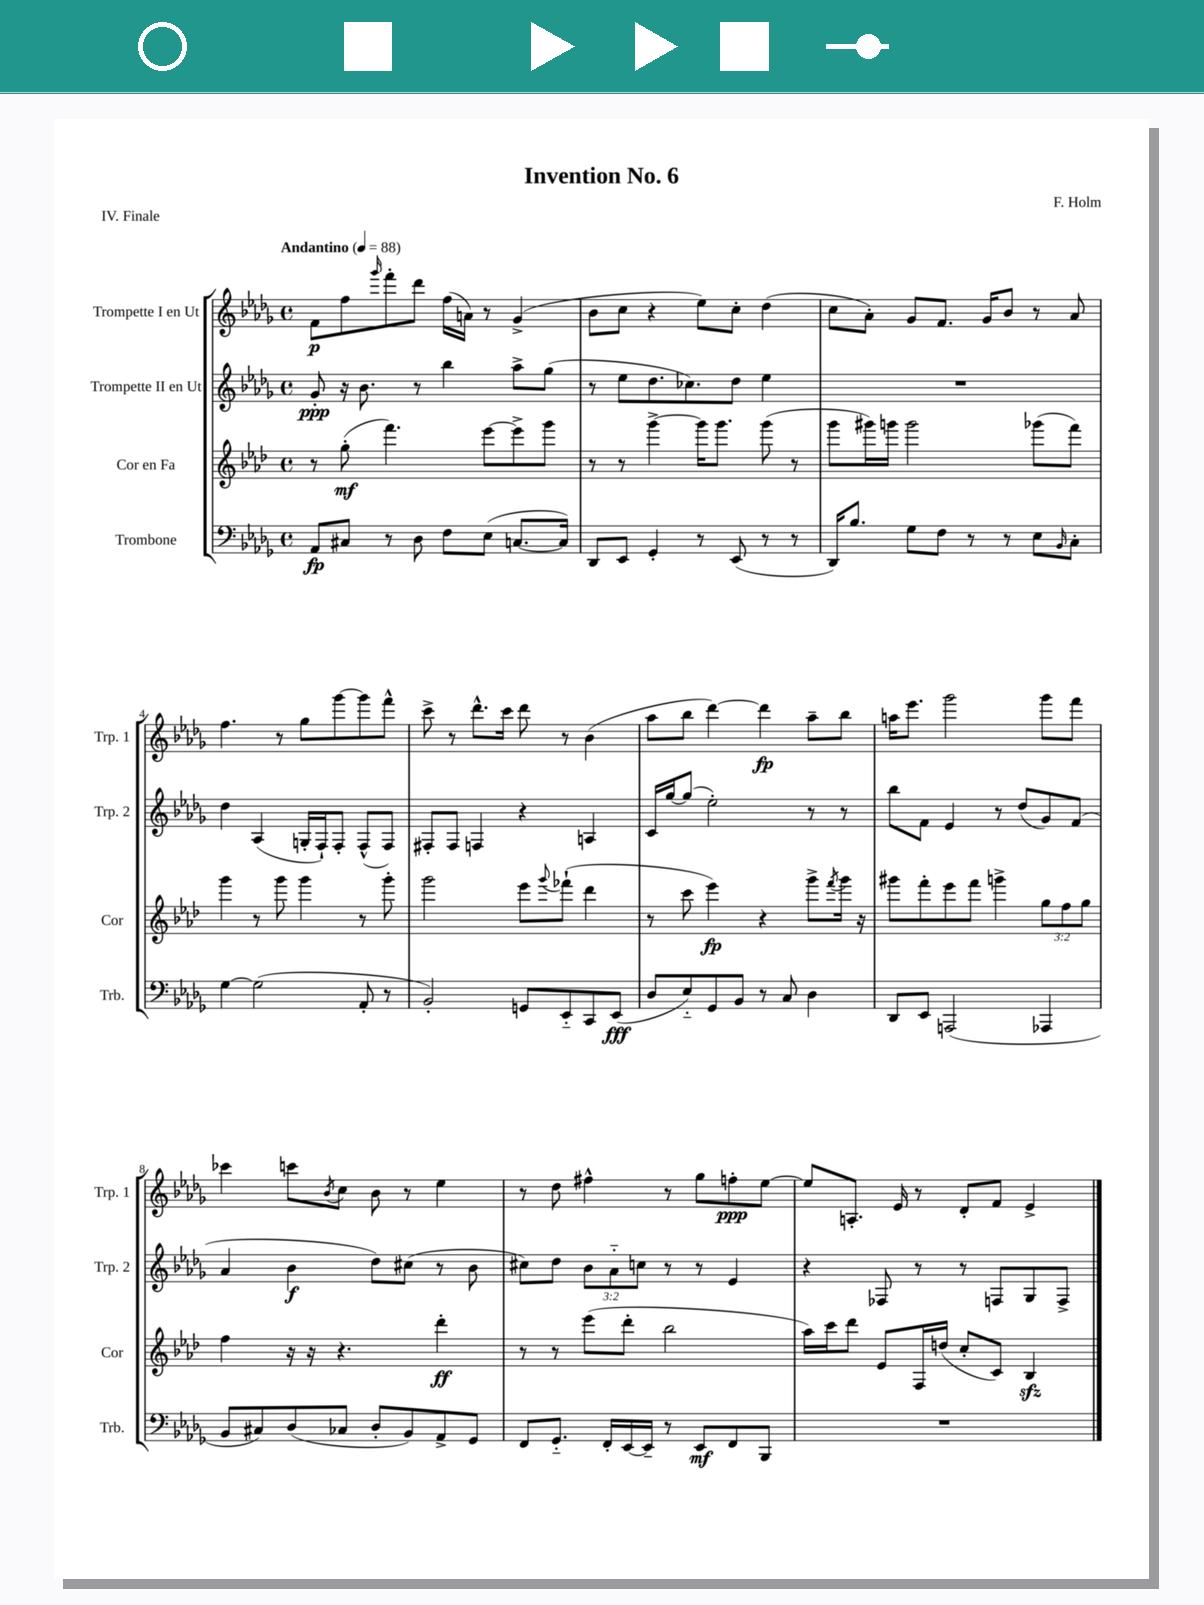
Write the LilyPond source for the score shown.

\header { title = "Invention No. 6" composer = "F. Holm" piece = "IV. Finale" }
<<
\new StaffGroup <<
\new Staff = "s0" \with { instrumentName = "Trompette I en Ut" shortInstrumentName = "Trp. 1" } {
    \clef treble \key des \major \defaultTimeSignature \time 4/4 \tempo "Andantino" 4 = 88
    f'8\p f''8 \grace { ges'''16 } f'''8-. des'''8 f''16( a'16) r8 ges'4->( |
    bes'8 c''8 r4 ees''8) c''8-. des''4( |
    c''8 aes'8-.) ges'8 f'8. ges'16 bes'8 r8 aes'8 |
    f''4. r8 ges''8 ges'''8~ ges'''8 f'''8-^ |
    c'''8-> r8 des'''8.-^ c'''16 des'''8 r8 bes'4( |
    aes''8 bes''8 des'''4~) des'''4\fp aes''8-- bes''8 |
    a''16 ees'''8. ges'''2 ges'''8 f'''8 |
    ces'''4 c'''8 \acciaccatura { bes'8 } c''8 bes'8 r8 ees''4 |
    r8 des''8 fis''4-^ r8 ges''8 f''8-.\ppp ees''8~ |
    ees''8 a8.-. ees'16 r8 des'8-. f'8 ees'4-> \bar "|." |
}
\new Staff = "s1" \with { instrumentName = "Trompette II en Ut" shortInstrumentName = "Trp. 2" } {
    \clef treble \key des \major \defaultTimeSignature \time 4/4 \override Staff.TupletNumber.text = #tuplet-number::calc-fraction-text
    ges'8-.\ppp r16 bes'8. r8 bes''4 aes''8-> ges''8( |
    r8 ees''8 des''8. ces''8.) des''8 ees''4 |
    R1 |
    des''4 aes4( g16-. f16-!) f8-. f8-^( f8) |
    fis8-. fis8 f4 r4 a4 |
    c'16 ges''16~ ges''8( ees''2-.) r8 r8 |
    bes''8 f'8 ees'4 r8 des''8( ges'8) f'8( |
    aes'4 bes'4\f des''8) cis''8( r8 bes'8 |
    cis''8) des''8 \tuplet 3/2 { bes'8 aes'8-_ c''8 } r8 r8 ees'4 |
    r4 fes8 r8 r8 f8 ges8 f8-> \bar "|." |
}
\new Staff = "s2" \with { instrumentName = "Cor en Fa" shortInstrumentName = "Cor" } {
    \clef treble \key aes \major \defaultTimeSignature \time 4/4 \override Staff.TupletNumber.text = #tuplet-number::calc-fraction-text
    r8 g''8-.\mf( f'''4.) ees'''8~ ees'''8-> g'''8 |
    r8 r8 g'''4~-> g'''16 g'''8. g'''8( r8 |
    g'''8 gis'''16) g'''16 g'''2 ges'''8( f'''8) |
    g'''4 r8 g'''8 g'''4 r8 g'''8-. |
    g'''2 ees'''8 \appoggiatura { g'''8 } fes'''8-!( des'''4 |
    r8 c'''8 ees'''4\fp) r4 g'''8-> \acciaccatura { f'''8 } g'''16 r16 |
    gis'''8 f'''8-. ees'''8 f'''8 g'''4-> \tuplet 3/2 { g''8 f''8 g''8 } |
    f''4 r16 r16 r4. des'''4-.\ff |
    r8 r8 ees'''8( des'''8-. bes''2 |
    aes''16) c'''16 des'''8 ees'8 f16 d''16( c''8-. c'8) bes4\sfz \bar "|." |
}
\new Staff = "s3" \with { instrumentName = "Trombone" shortInstrumentName = "Trb." } {
    \clef bass \key des \major \defaultTimeSignature \time 4/4
    aes,8\fp cis8 r8 des8 f8 ees8( c8.~ c16) |
    des,8 ees,8 ges,4-. r8 ees,8( r8 r8 |
    des,16) bes8. ges8 f8 r8 r8 ees8 \grace { bes,16 } c8-. |
    ges4~ ges2( aes,8-. r8 |
    bes,2-.) g,8 ees,8-_ c,8 ees,8\fff( |
    des8 ees8-_) ges,8 bes,8 r8 c8 des4 |
    des,8 ees,8 a,,2( aes,,4 |
    bes,8 cis8) des8( ces8 des8-. bes,8) aes,8-> ges,8 |
    f,8 ges,8.-_ f,16-. ees,16~ ees,16-- r8 ees,8\mf f,8 bes,,8 |
    R1 \bar "|." |
}
>>
>>
